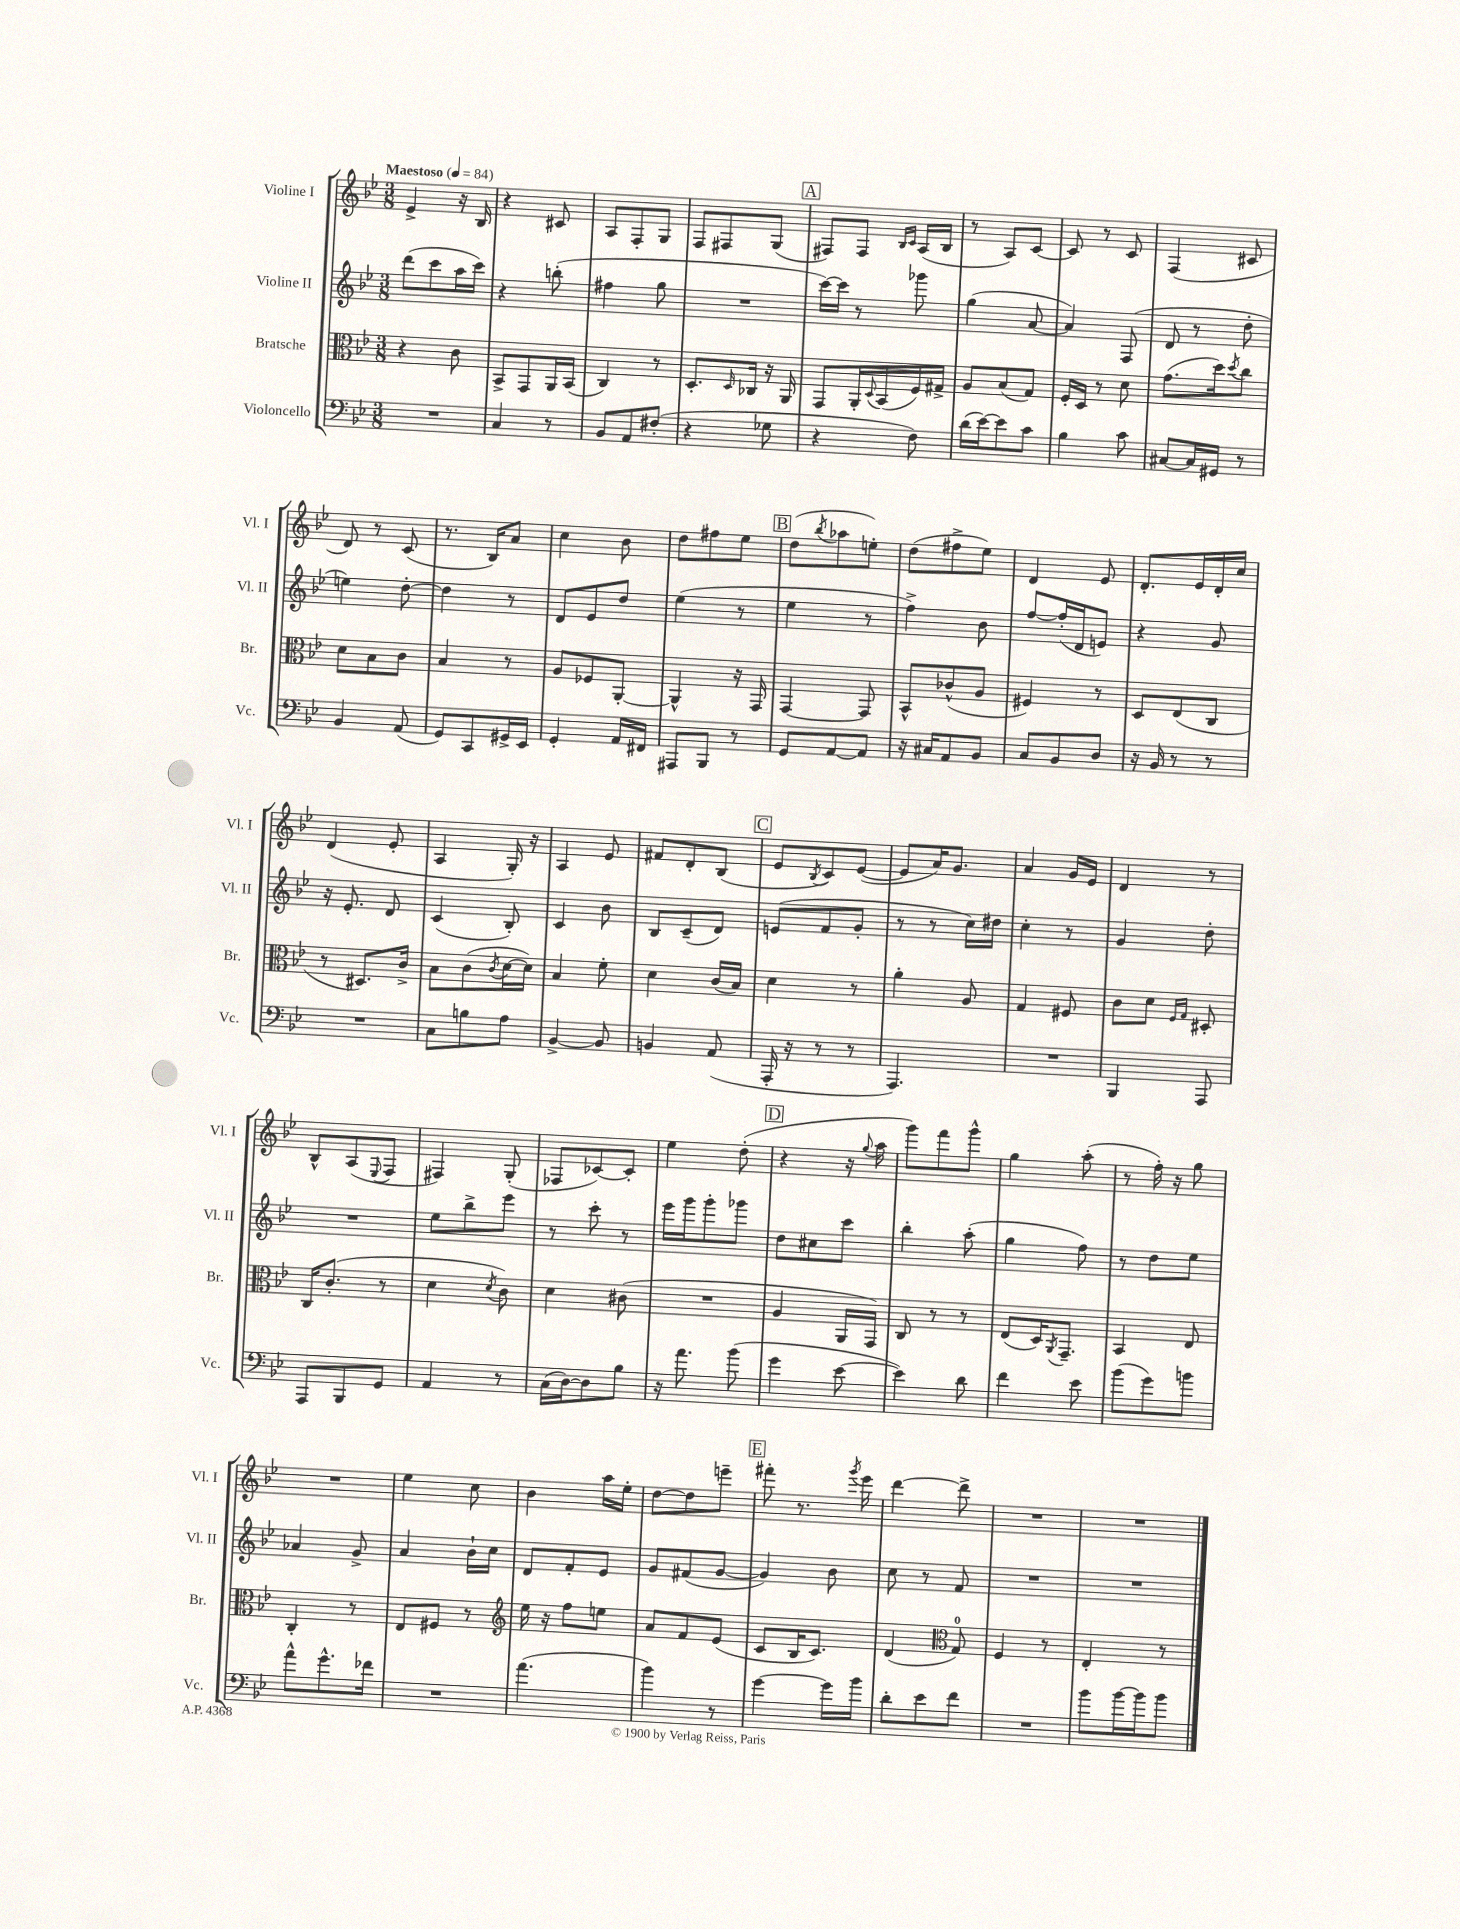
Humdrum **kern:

**kern	**kern	**kern	**kern
*staff4	*staff3	*staff2	*staff1
*clefF4	*clefC3	*clefG2	*clefG2
*k[b-e-]	*k[b-e-]	*k[b-e-]	*k[b-e-]
*M3/8	*M3/8	*M3/8	*M3/8
*MM84	*MM84	*MM84	*MM84
4.r	4r	(8ddd	4e-^
.	.	8ccc	.
.	8c	16aa	16r
.	.	16ccc)	16B-
=	=	=	=
4C	8BB-^	4r	4r
.	8GG	.	.
8r	16AA	(8bb'	8c#
.	(16BB-	.	.
=	=	=	=
8BB-	4C)	4ff#	8A
8AA	.	.	8F'
(8F#'	8r	8gg	8G
=	=	=	=
4r	8.D'	4.r	8F
.	.	.	8F#
.	16qqD	.	.
.	16C-	.	.
8G-	16r	.	(8G
.	16AA	.	.
=	=	=	=
4r	8GG	[16ccc)	8F#)
.	.	16ccc]	.
.	16AA'	8r	8F#
.	8qqD	.	.
.	(16BB-	.	.
.	.	.	16qqB-
.	.	.	16qqc
8F)	16F)	8ggg-	(16A
.	16G#^	.	16B-
=	=	=	=
(16d	8A	(4gg	8r
[16e-)	.	.	.
8e-]	(8B-	.	8A)
8c	8G)	[8a	[8c
=	=	=	=
4B-	16F'	4a])	8c]
.	16D	.	.
.	8r	.	8r
8c	8d	(8F	8c
=	=	=	=
[8C#	(8.g	8d	(4F
16C#]	.	8r	.
16GG#	16dd)	.	.
.	8qdd	.	.
8r	8cc	8dd'	8c#
=	=	=	=
4BB-	8d	4ee)	8d)
.	8B-	.	8r
(8AA	8c	[8dd'	(8c
=	=	=	=
8GG)	4B-	4dd]	8.r
8CC	.	.	.
.	.	.	16B-)
16GG#^	8r	8r	8a
16EE-	.	.	.
=	=	=	=
4GG'	8A	8d	4cc
.	8F-	8e-	.
16AA	[8AA'	8dd	8b-
16FF#	.	.	.
=	=	=	=
8AAA#	4AA^^]	(4ee-	8dd
8BBB-	.	.	8ff#
8r	16r	8r	8ee-
.	16GG	.	.
=	=	=	=
8GG	[4GG	4ee-	(8dd
.	.	.	8qbb-
[8AA	.	.	8aa-
8AA]	8GG]	8r	8ee')
=	=	=	=
16r	8BB-^^	4ff^)	(8dd
16C#	.	.	.
8AA	(8c-^^	.	8ff#^
8BB-	8A	8b-	8ee-)
=	=	=	=
8C	4F#)	[8ff	4d
8BB-	.	(16ff']	.
.	.	16d	.
8D	8r	8e)	8e-
=	=	=	=
16r	8D	4r	8.d'
16BB-	.	.	.
8r	(8E-	.	.
.	.	.	16e-
8r	8C	8g	16d'
.	.	.	16cc
=	=	=	=
4.r	8r	16r	(4d
.	.	8.e-'	.
.	8.D#)	.	.
.	.	8d	8e-'
.	16c^	.	.
=	=	=	=
8C	8B-	(4c	4A
8B	(8c	.	.
.	8qc	.	.
8A	[16d	8B-')	16G')
.	16d])	.	16r
=	=	=	=
[4BB-^	4B-	4c	4A
8BB-]	8f'	8b-	8e-
=	=	=	=
4BB	4d	8B-	8f#
.	.	(8c~	8d'
(8AA	(16c	8d)	(8B-
.	16B-)	.	.
=	=	=	=
16AAA'	4d	(8e	8e-
16r	.	.	.
.	.	.	8qB-
8r	.	8f	8c)
8r	8r	8g'	([8e-
=	=	=	=
4.AAA)	4a'	8r	8e-]
.	.	8r	16a)
.	.	.	8.g
.	8A	16cc)	.
.	.	16dd#	.
=	=	=	=
4.r	4G	4cc'	4a
.	8F#	8r	16g
.	.	.	16e-
=	=	=	=
4BBB-	8c	4g	4d
.	8d	.	.
.	16qqF	.	.
.	16qqG	.	.
8AAA	8D#'	8dd'	8r
=	=	=	=
8AAA	16C	4.r	8B-^^
.	(8.c'	.	.
8BBB-	.	.	(8A
.	.	.	8qqE-
8GG	8r	.	8F
=	=	=	=
4AA	4d	8ee-	4F#)
.	.	8bb-^	.
.	8qd	.	.
8r	8c)	8eee-	(8G'
=	=	=	=
(16C	4d	8r	8F-
[16D)	.	.	.
8D]	.	8ccc'	[8c-)
8B-	(8c#	8r	8c-']
=	=	=	=
16r	4.r	16eee-	4ee-
8.a	.	16ggg	.
.	.	8ggg'	.
(8b-	.	8ggg-	(8dd'
=	=	=	=
4g	4A	8dd	4r
.	.	8cc#	.
[8e-	16AA	8ccc	16r
.	.	.	8qqgg
.	16GG)	.	16aa
=	=	=	=
4e-])	8C	4bb-'	8ggg)
.	8r	.	8fff
8d	8r	(8aa'	8ggg^^
=	=	=	=
4f	(8E-	4gg	4gg
.	16D)	.	.
.	8qAA	.	.
.	8.GG~	.	.
8e-	.	8ff)	(8aa'
=	=	=	=
(8b-	4BB-	8r	8r
8g)	.	8dd	16ff')
.	.	.	16r
8b	8E-	8ee-	8gg
=	=	=	=
8a^^	4C'	4a-	4.r
8.g^^	.	.	.
.	8r	8g^	.
16f-	.	.	.
=	=	=	=
4.r	8E-	4a	4ee-
.	8F#	.	.
.	8r	16b-`	8cc
.	.	16cc	.
=	=	=	=
*	*clefG2	*	*
(4.a	16ee-	8d	4b-
.	16r	.	.
.	8ff	8f'	.
.	8ee	8e-	16aa
.	.	.	16ee-'
=	=	=	=
4b-)	8a	8g	[8dd
.	8f	(8f#	8dd]
8r	(8e-	[8g	8eee~
=	=	=	=
[4g	8c	4g])	8fff#'
.	16B-	.	8.r
.	8.c)	.	.
16g]	.	8b-	.
.	.	.	8qggg
16b-	.	.	16eee-
=	=	=	=
8d'	(4d	8cc	[4ddd
8e-	.	8r	.
*	*clefC3	*	*
8f	8G)	8f	8ddd^]
=	=	=	=
4.r	4F	4.r	4.r
.	8r	.	.
=	=	=	=
8b-	4E-'	4.r	4.r
[16b-	.	.	.
16b-]	.	.	.
8b-	8r	.	.
==	==	==	==
*-	*-	*-	*-
